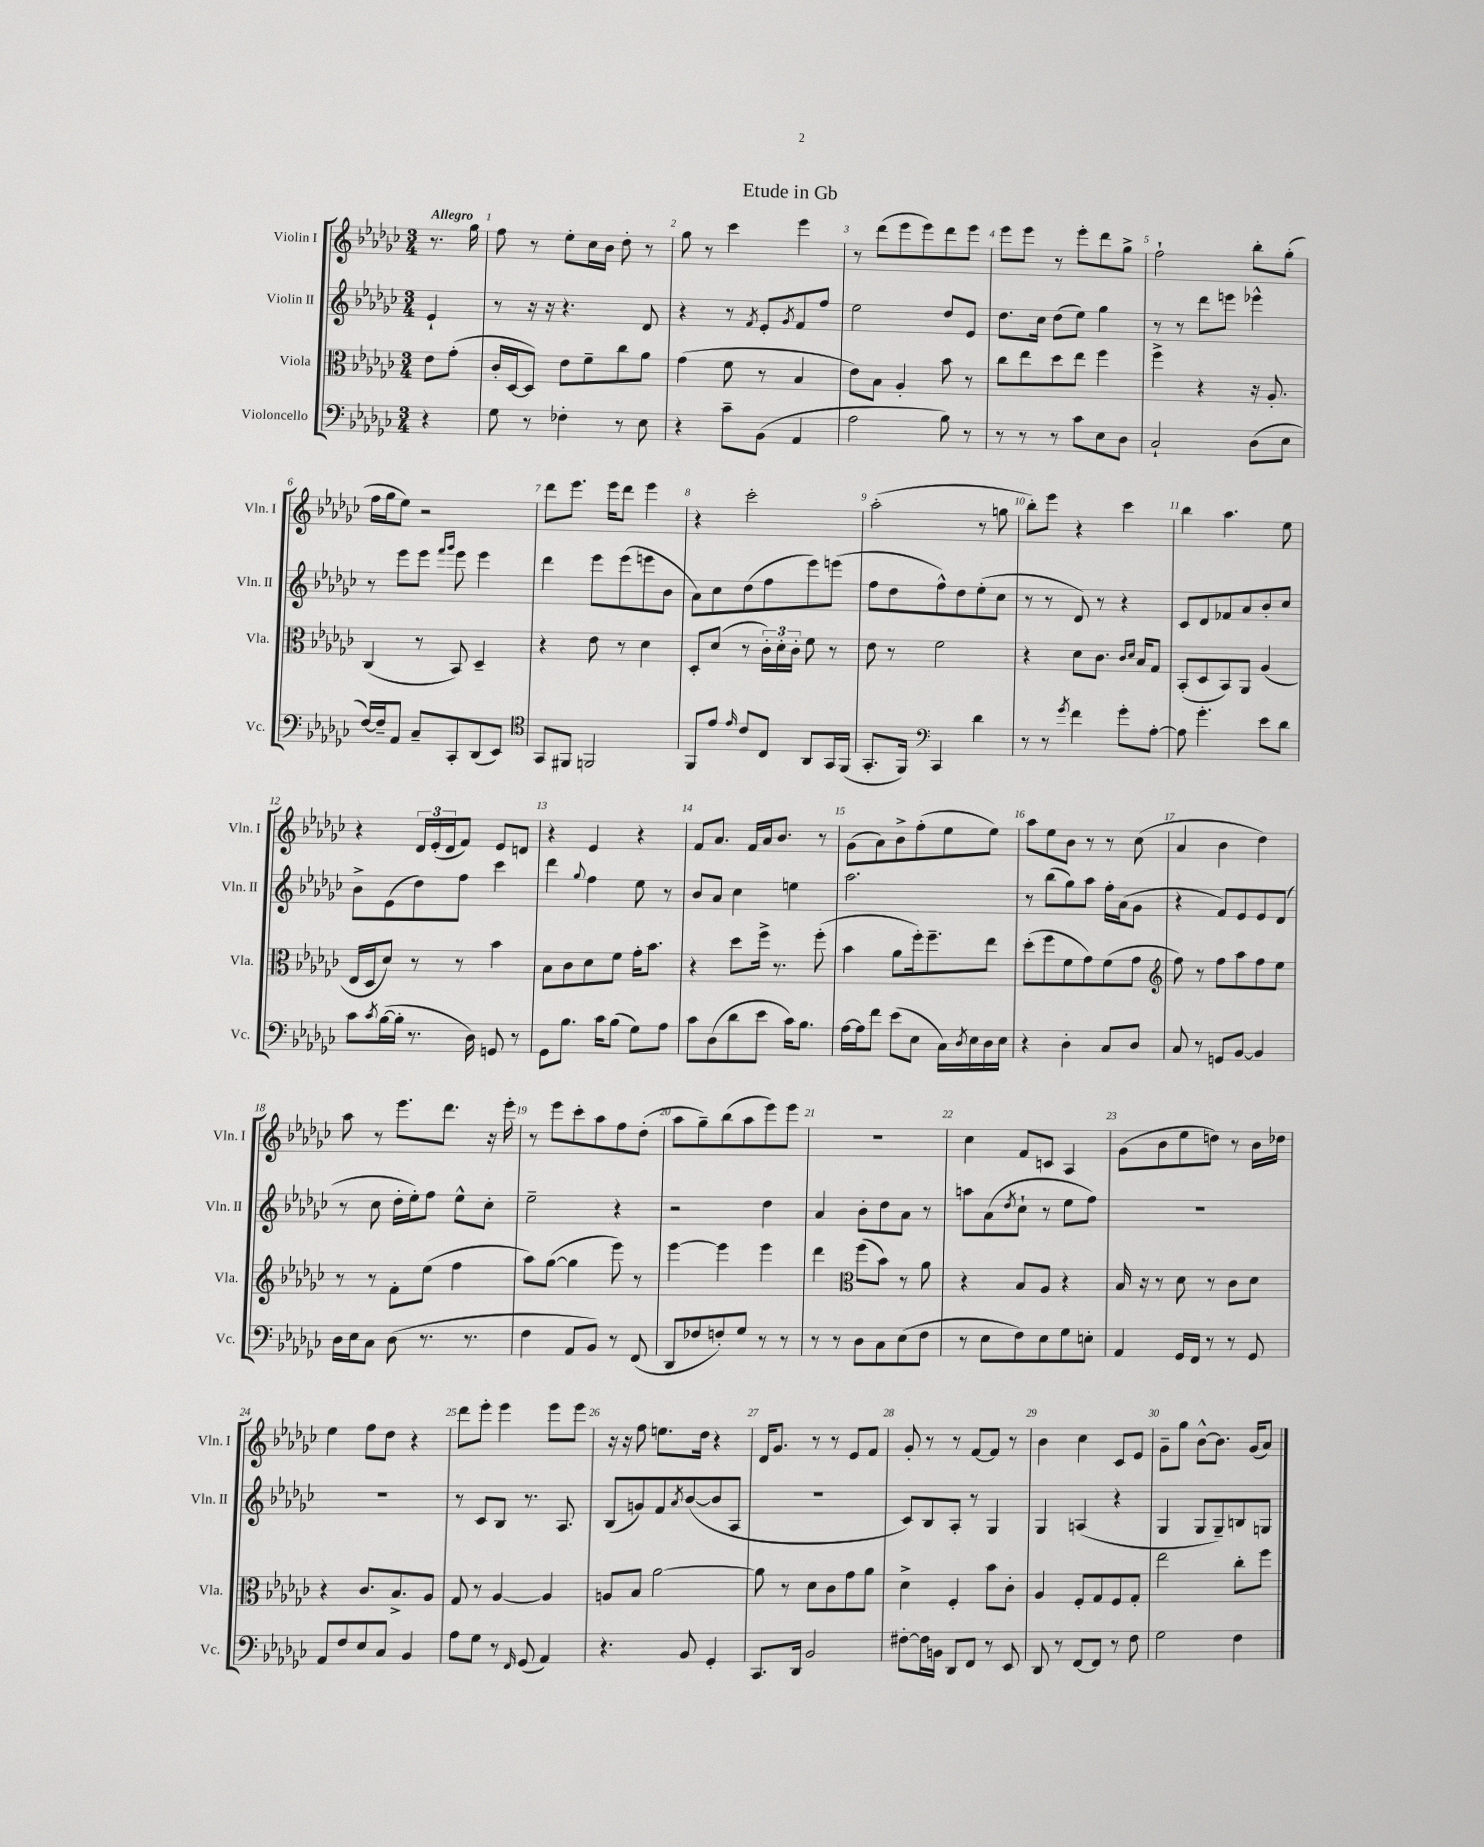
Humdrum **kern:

**kern	**kern	**kern	**kern
*part4	*part3	*part2	*part1
*staff4	*staff3	*staff2	*staff1
*I"Violoncello	*I"Viola	*I"Violin II	*I"Violin I
*I'Vc.	*I'Vla.	*I'Vln. II	*I'Vln. I
*clefF4	*clefC3	*clefG2	*clefG2
*k[b-e-a-d-g-c-]	*k[b-e-a-d-g-c-]	*k[b-e-a-d-g-c-]	*k[b-e-a-d-g-c-]
*M3/4	*M3/4	*M3/4	*M3/4
=	=	=	=
!	!	!	!LO:TX:a:B:t=Allegro
4r	8e-\L	4e-`/	8.r
.	(8g-'\J	.	.
.	.	.	16gg-\
=1	=1	=1	=1
8G-\	16c-'/LL	8r	8ff\
.	[16D-/J	.	.
8r	8D-/J])	16r	8r
.	.	16r	.
4F-X'\	8e-\L	4.r	8ee-'\L
.	8f~\	.	16cc-\L
.	.	.	16b-\JJ
8r	8cc-\	.	8dd-'\
8E-\	8a-\J	8d-/	8r
=2	=2	=2	=2
4r	(4g-\	4r	8gg-\
.	.	.	8r
8c-~\L	8f\	8r	4ccc-\
.	.	8qf/	.
(8BB-\J	8r	8e-'/L	.
.	.	8qg-/	.
4AA-/	4B-/	8f/	4eee-\
.	.	8ff/J	.
=3	=3	=3	=3
2A-\	8e-\L)	2ee-\	8r
.	8B-\J	.	(8ddd-\L
.	4A-'/	.	8eee-\
.	.	.	8eee-\)
8B-\)	8b-\	8dd-/L	8ddd-\
8r	8r	8e-/J	8eee-\J
=4	=4	=4	=4
8r	8cc-\L	8.dd-\L	8eee-\L
8r	8ee-\	.	8eee-\J
.	.	16cc-\Jk	.
8r	8dd-\	(8dd-\L	8r
8c-\L	8ee-\J	8ee-\J)	8eee-'\L
8E-\	4ff\	4gg-\	8ddd-\
8D-\J	.	.	8gg-^\J
=5	=5	=5	=5
2C-`/	4ff^\	8r	2ff`\
.	.	8r	.
.	4r	8ddd-\L	.
.	.	8eeen\J	.
(8D-\L	16r	4eee-X^^\	8bb-'\L
.	8.A-'/	.	.
8E-\J	.	.	(8gg-'\J
!!LO:LB:g=z
=6	=6	=6	=6
[16F/LL)	(4C-/	8r	16ff\LL
16F~/J]	.	.	16gg-\J
8AA-/J	.	8eee-\L	8ee-\J)
8C-~/L	8r	8eee-\J	2r
.	.	16qqfff/LL	.
.	.	16qqggg-/JJ	.
8CC-'/	8BB-/)	8eee-\	.
(8DD-/	4D-~/	4eee-\	.
8EE-/J)	.	.	.
=7	=7	=7	=7
*clefC4	*	*	*
8GG-/L	4r	4ddd-\	8ddd-\L
8FF#X/J	.	.	8.eee-\J
2FFn/	8e-\	8eee-\L	.
.	.	.	16eee-\KL
.	8r	(8eee-\	8ddd-\J
.	4d-\	8eeen\	4eee-\
.	.	8b-\J	.
=8	=8	=8	=8
8FF/L	8D-'/L	8a-\L)	4r
8e-/J	(8d-/J	8cc-\	.
16qqe-/	.	.	.
8c-/L	8r	(8dd-\	2ccc-'\
8C-/J	24c-'\LL)	8ff\	.
.	24d-'\	.	.
.	24c-'\JJ	.	.
8AA-/L	8f\	8eee-\)	.
16GG-/L	8r	(8eeen\J	.
(16FF/JJ	.	.	.
=9	=9	=9	=9
8.GG-'/L	8e-\	8ff\L	(2aa-'\
.	8r	8dd-\	.
16FF/Jk)	.	.	.
*clefF4	*	*	*
4CC-/	2f\	8ff^^\)	.
.	.	8dd-\	.
4d-\	.	(8ee-'\	8r
.	.	8cc-\J	8ggn\
=10	=10	=10	=10
8r	4r	8r	8bb-'\L)
8r	.	8r	8eee-\J
8qg-/	.	.	.
4f\	8d-\L	8d-/)	4r
.	8.c-\J	8r	.
8g-'\L	.	4r	4ccc-\
.	16qqc-/LL	.	.
.	16qqd-/JJ	.	.
.	16B-/KL	.	.
[8A-'\J	8G-/J	.	.
=11	=11	=11	=11
8A-\]	(8BB-'/L	8c-/L	4bb-\
4.g-'\	8D-/	8d-/	.
.	8BB-/)	8f-X/	4.aa-\
.	8AA-/J	8a-/	.
8e-\L	(4A-/	8b-'/	.
8d-\J	.	8cc-/J	8ee-\
!!LO:LB:g=z
=12	=12	=12	=12
8c-\L	16E-/LL	8b-^\L	4r
.	16D-/J	.	.
8qc-/	.	.	.
([16B-\L	8d-/J)	(8e-\	.
16B-'\JJ]	.	.	.
8.r	8r	8dd-\)	24d-/LL
.	.	.	(24e-'/
.	.	.	24d-/J
.	8r	8ff\J	8f/J)
16D-\)	.	.	.
8GGn/	4b-\	4ccc-\	8e-/L
8r	.	.	8dn/J
=13	=13	=13	=13
8GG-\L	8B-\L	4ddd-\	4r
8.B-\J	8c-\	.	.
.	.	8qqgg-/	.
.	8d-\	4ff\	4e-/
16c-\KL	.	.	.
(8B-\J	8f\J	.	.
8G-\L)	16g-'\KL	8ee-\	4r
.	8.b-\J	.	.
8A-\J	.	8r	.
=14	=14	=14	=14
8c-\L	4r	8b-/L	8f/L
(8D-\	.	8a-/J	8.a-/J
8d-\	8dd-\L	4cc-\	.
.	.	.	16f/LL
8e-\J	16ff^\Jk	.	16a-/J
.	8.r	.	8.b-/J
16c-\KL)	.	4een\	.
8.B-\J	.	.	.
.	(8ff'\	.	8r
=15	=15	=15	=15
[16A-\LL	4b-\	2.aa-\	(8g-\L
16A-\J]	.	.	.
8f\J	.	.	8a-\)
(8e-\L	8a-\L	.	8b-^\
8E-\J	16ff'\k)	.	(8ff'\
.	8.ff~\	.	.
16C-\LL)	.	.	8ee-\
8qD-/	.	.	.
16E-\	.	.	.
16D-\	8ee-\J	.	8ee-\J)
16E-\JJ	.	.	.
=16	=16	=16	=16
4r	(8dd-'\L	8r	8aa-\L
.	8ff\	(8bb-\L	8ee-\
4D-'\	8f\	8gg-\)	8b-\J
.	8g-\)	8aa-\J	8r
8C-/L	(8f\	16ff'\LL	8r
.	.	(16a-\J	.
8D-/J	8g-\J	8g-\J	(8cc-\
=17	=17	=17	=17
*	*clefG2	*	*
8C-/	8ff\)	4r	4a-/
8r	8r	.	.
8GGn/L	8ff\L	8f/L)	4b-\
[8BB-/J	8aa-\	8e-/	.
4BB-/]	8ff\	8e-/	4dd-\)
.	8ee-\J	(8d-/J	.
!!LO:LB:g=z
=18	=18	=18	=18
16D-\LL	8r	8r	8aa-\
16E-\J	.	.	.
8C-\J	8r	8cc-\	8r
(8D-\	8f'\L	16dd-'\LL	8.eee-\L
.	.	16ee-'\J)	.
8.r	(8ee-\J	8ff\J	.
.	.	.	8.ddd-\J
.	4ff\	8ee-^^\L	.
8.r	.	.	.
.	.	8cc-'\J	16r
.	.	.	16eee-'\
=19	=19	=19	=19
4F\	8aa-\L)	2ee-~\	8r
.	([8gg-\J	.	8eee-\L
8AA-/L	4gg-\]	.	8ccc-'\
8BB-/J)	.	.	8aa-\
8r	8eee-\)	4r	8ff\
(8FF/	8r	.	(8dd-'\J
=20	=20	=20	=20
8DD-/L	[4eee-\	2r	8aa-\L
8F-X/	.	.	8gg-~\)
8Fn'/)	4eee-\]	.	(8bb-\
8G-/J	.	.	8aa-\
8r	4eee-\	4dd-\	8eee-\)
8r	.	.	8eee-\J
=21	=21	=21	=21
8r	4ddd-\	4a-/	2.r
8r	.	.	.
*	*clefC3	*	*
8D-\L	(8ff\L	8b-'\L	.
8C-\	8b-\J)	8dd-\	.
(8E-\	8r	8a-\J	.
8F\J	8a-\	8r	.
=22	=22	=22	=22
8r	4r	8aan\L	4cc-\
8E-\L	.	(8a-\	.
.	.	8qdd-/	.
8F\)	8B-/L	8cc-`\J	8f/L
8E-\	8A-/J	8r	8cn/J
8G-\	4r	8ee-\L	4A-/
8En'\J	.	8ff\J)	.
=23	=23	=23	=23
4AA-/	16B-/	2.r	(8g-\L
.	16r	.	.
.	8r	.	8b-\
16GG-/LL	8d-\	.	8ee-\
16FF/JJ	.	.	.
8r	8r	.	8ddn\J)
8r	8c-\L	.	8r
8GG-/	8d-\J	.	16b-\LL
.	.	.	16dd-X\JJ
!!LO:LB:g=z
=24	=24	=24	=24
8AA-/L	4r	2.r	4ee-\
8F/	.	.	.
8E-/	8.c-/L	.	8ff\L
8C-/J	.	.	8dd-\J
.	8.B-^/	.	.
4BB-/	.	.	4r
.	8A-/J	.	.
=25	=25	=25	=25
8A-\L	8G-/	8r	8ddd-\L
8G-\J	8r	8c-/L	8eee-'\J
8r	[4A-/	8B-/J	4eee-\
16qqFF/	.	.	.
(8GG-/	.	8.r	.
4AA-/)	4A-/]	.	8eee-\L
.	.	8.A-/	.
.	.	.	8eee-\J
=26	=26	=26	=26
4.r	8An/L	(8B-/L	16r
.	.	.	16r
.	8B-/J	8gn/)	8ff\
.	[2a-\	8f/	8.een\L
.	.	8qa-/	.
8BB-/	.	([8b-/	.
.	.	.	16dd-\Jk
4GG-'/	.	8b-/]	4r
.	.	8A-/J	.
=27	=27	=27	=27
8.CC-/L	8a-\]	2.r	16d-/KL
.	.	.	8.g-/J
.	8r	.	.
16DD-/Jk	.	.	.
2BB-/	8d-\L	.	8r
.	8c-\	.	8r
.	8g-\	.	8e-/L
.	8a-\J	.	8f/J
=28	=28	=28	=28
[8F#X'\L	4d-^\	8c-/L)	8g-'/
16F#\L]	.	8B-/	8r
16BBn\JJ	.	.	.
8DD-/L	4F'/	8A-'/J	8r
8FF/J	.	8r	[8f/L
8r	8b-\L	4G-/	8f/J]
8EE-/	8c-'\J	.	8r
=29	=29	=29	=29
8DD-/	4A-/	4G-/	4b-\
8r	.	.	.
[8FF/L	8F'/L	(4An/	4cc-\
8FF/J]	8G-/	.	.
8r	8F/	4r	8c-/L
8F\	8G-'/J	.	8e-/J
=30	=30	=30	=30
2G-\	2ee-\	4G-/	8g-~\L
.	.	.	8gg-\J
.	.	8G-/L	[8b-^^\L
.	.	8G-~/)	8.b-\J]
4F\	8cc-'\L	8Bn/	.
.	.	.	(16g-/KL
.	8ff\J	8Gn/J	8a-/J)
==	==	==	==
*-	*-	*-	*-
